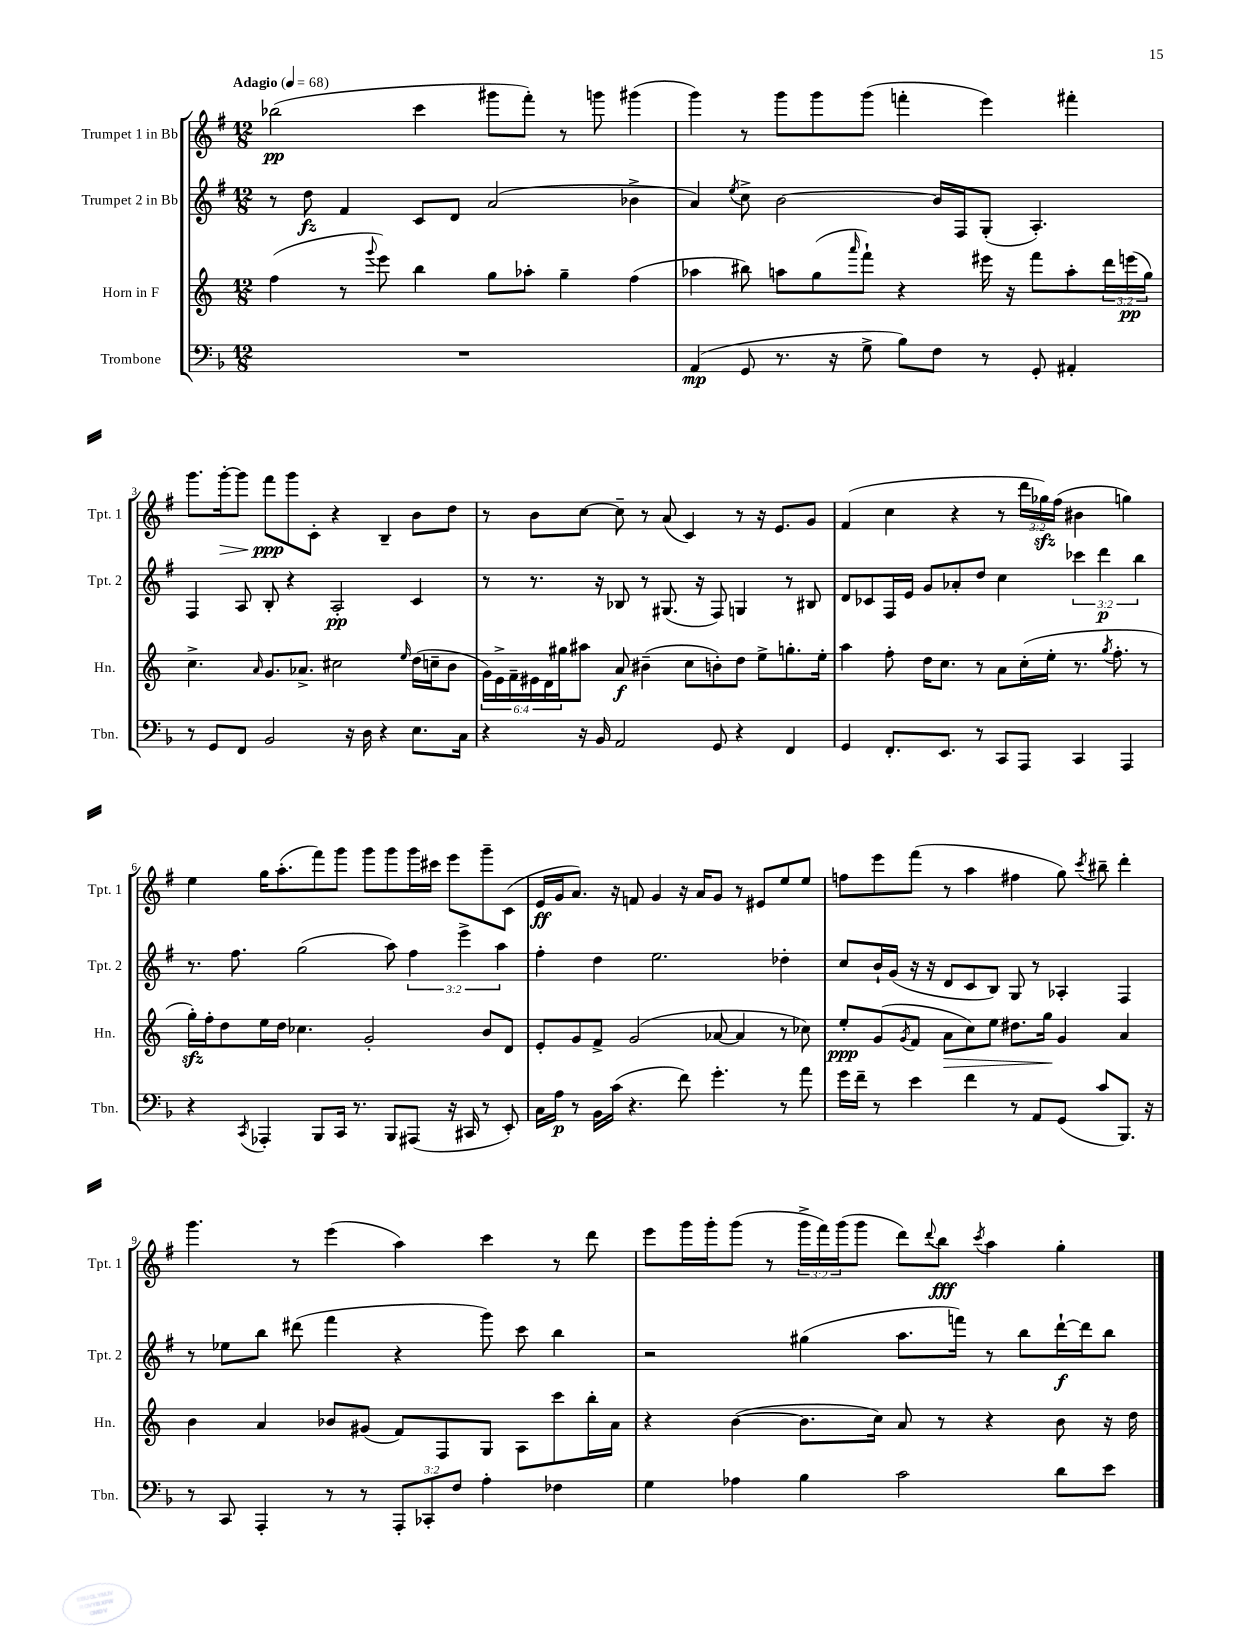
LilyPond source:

<<
\new StaffGroup <<
\new Staff = "s0" \with { instrumentName = "Trumpet 1 in Bb" shortInstrumentName = "Tpt. 1" } {
    \clef treble \key g \major \numericTimeSignature \time 12/8 \override Staff.TupletNumber.text = #tuplet-number::calc-fraction-text \tempo "Adagio" 4 = 68
    bes''2\pp( c'''4 gis'''8 fis'''8-.) r8 g'''8 gis'''4( |
    g'''4) r8 g'''8 g'''8 g'''8( f'''4-. e'''4) fis'''4-. |
    g'''8. g'''16~-.\> g'''8 fis'''8\ppp\! g'''8 c'8-. r4 b4-- b'8 d''8 |
    r8 b'8 c''8~ c''8-- r8 a'8( c'4) r8 r16 e'8. g'8 |
    fis'4( c''4 r4 r8 \tuplet 3/2 { d'''16 ges''16\sfz) fis''16( } bis'4 g''4) |
    e''4 g''16 a''8.-.( fis'''8) g'''8 g'''8 g'''8 g'''16 cis'''16 e'''8 g'''8-- c'8( |
    e'16\ff g'16 a'8.) r16 f'8 g'4 r16 a'16 g'8 r8 eis'8 e''8 e''8 |
    f''8 e'''8 fis'''8( r8 a''4 fis''4 g''8) \acciaccatura { c'''8 } bis''8-- d'''4-. |
    g'''4. r8 e'''4( a''4) c'''4 r8 d'''8 |
    e'''8 g'''16 g'''16-. g'''8( r8 \tuplet 3/2 { g'''16-> fis'''16) g'''16( } g'''8 d'''8) \appoggiatura { d'''8 } b''8\fff \acciaccatura { c'''8 } a''4 g''4-. \bar "|." |
}
\new Staff = "s1" \with { instrumentName = "Trumpet 2 in Bb" shortInstrumentName = "Tpt. 2" } {
    \clef treble \key g \major \numericTimeSignature \time 12/8 \override Staff.TupletNumber.text = #tuplet-number::calc-fraction-text
    r8 d''8\fz fis'4 c'8 d'8 a'2( bes'4-> |
    a'4) \acciaccatura { e''8 } c''8-> b'2~ b'16 fis16 g8-.( a4.-.) |
    fis4 a8 b8-. r4 a2-.\pp c'4 |
    r8 r8. r16 bes8 r8 gis8.( r16 fis8) g4 r8 bis8 |
    d'8 ces'8 fis16 e'16 g'8 aes'8-. d''8 c''4 \tuplet 3/2 { ces'''4 d'''4\p b''4 } |
    r8. fis''8. g''2( a''8) \tuplet 3/2 { fis''4 e'''4-> a''4 } |
    fis''4-. d''4 e''2. des''4-. |
    c''8 b'16-! g'16( r16 r16 d'8 c'8 b8) g8 r8 aes4-. fis4 |
    r8 ees''8 b''8 dis'''8( fis'''4 r4 g'''8) c'''8 b''4 |
    r2 gis''4( a''8. f'''16) r8 b''8 d'''16~-!\f d'''16 b''8 \bar "|." |
}
\new Staff = "s2" \with { instrumentName = "Horn in F" shortInstrumentName = "Hn." } {
    \clef treble \key c \major \numericTimeSignature \time 12/8 \override Staff.TupletNumber.text = #tuplet-number::calc-fraction-text
    f''4( r8 \appoggiatura { g'''8 } e'''8) b''4 g''8 aes''8-. g''4-- f''4( |
    aes''4 bis''8) a''8 g''8( \grace { a'''16 } f'''8-!) r4 eis'''16 r16 f'''8 a''8-. \tuplet 3/2 { d'''16 e'''16\pp( g''16) } |
    c''4.-> \grace { a'16 } g'8. aes'8.-> cis''2 \grace { e''16 } d''16( c''16-- b'8 |
    \tuplet 6/4 { g'16) e'16-> f'16-- eis'16 d'16 gis''16 } ais''8 a'8\f bis'4--( c''8 b'8-.) d''8 e''8-> g''8.-. e''16-. |
    a''4 f''8-. d''16 c''8. r8 a'8 c''16-.( e''16-. r8. \acciaccatura { g''8 } f''8.-. r8 |
    g''16-.\sfz) f''16-. d''8 e''16 d''16 ces''4. g'2-. b'8 d'8 |
    e'8-. g'8 f'8-> g'2( aes'8~ aes'4 r8 ces''8) |
    e''8-.\ppp g'8( \acciaccatura { g'8 } f'8 a'8\> c''8) e''8 dis''8. g''16\! g'4 a'4 |
    b'4 a'4 bes'8 gis'8( f'8) f8 g8 a8 c'''8 b''16-. a'16 |
    r4 b'4~( b'8. c''16) a'8 r8 r4 b'8 r16 d''16 \bar "|." |
}
\new Staff = "s3" \with { instrumentName = "Trombone" shortInstrumentName = "Tbn." } {
    \clef bass \key f \major \numericTimeSignature \time 12/8 \override Staff.TupletNumber.text = #tuplet-number::calc-fraction-text
    R1. |
    a,4\mp( g,8 r8. r16 g8-> bes8) f8 r8 g,8-. ais,4-. |
    r8 g,8 f,8 bes,2 r16 d16 r4 e8. c16 |
    r4 r16 bes,16 a,2 g,8 r4 f,4 |
    g,4 f,8.-. e,8. r8 c,8 a,,8 c,4 a,,4 |
    r4 \acciaccatura { c,8 } aes,,4-. bes,,8 c,16 r8. bes,,8 ais,,8( r16 cis,16 r8 e,8-.) |
    c16 a16\p r8 bes,16 c'16( r4. f'8) g'4.-. r8 a'8 |
    g'16 f'16-- r8 e'4 f'4 r8 a,8 g,8( c'8 bes,,8.) r16 |
    r8 c,8 a,,4-. r8 r8 \tuplet 3/2 { a,,8-. ces,8-. f8 } a4-. fes4 |
    g4 aes4 bes4 c'2 d'8 e'8 \bar "|." |
}
>>
>>
